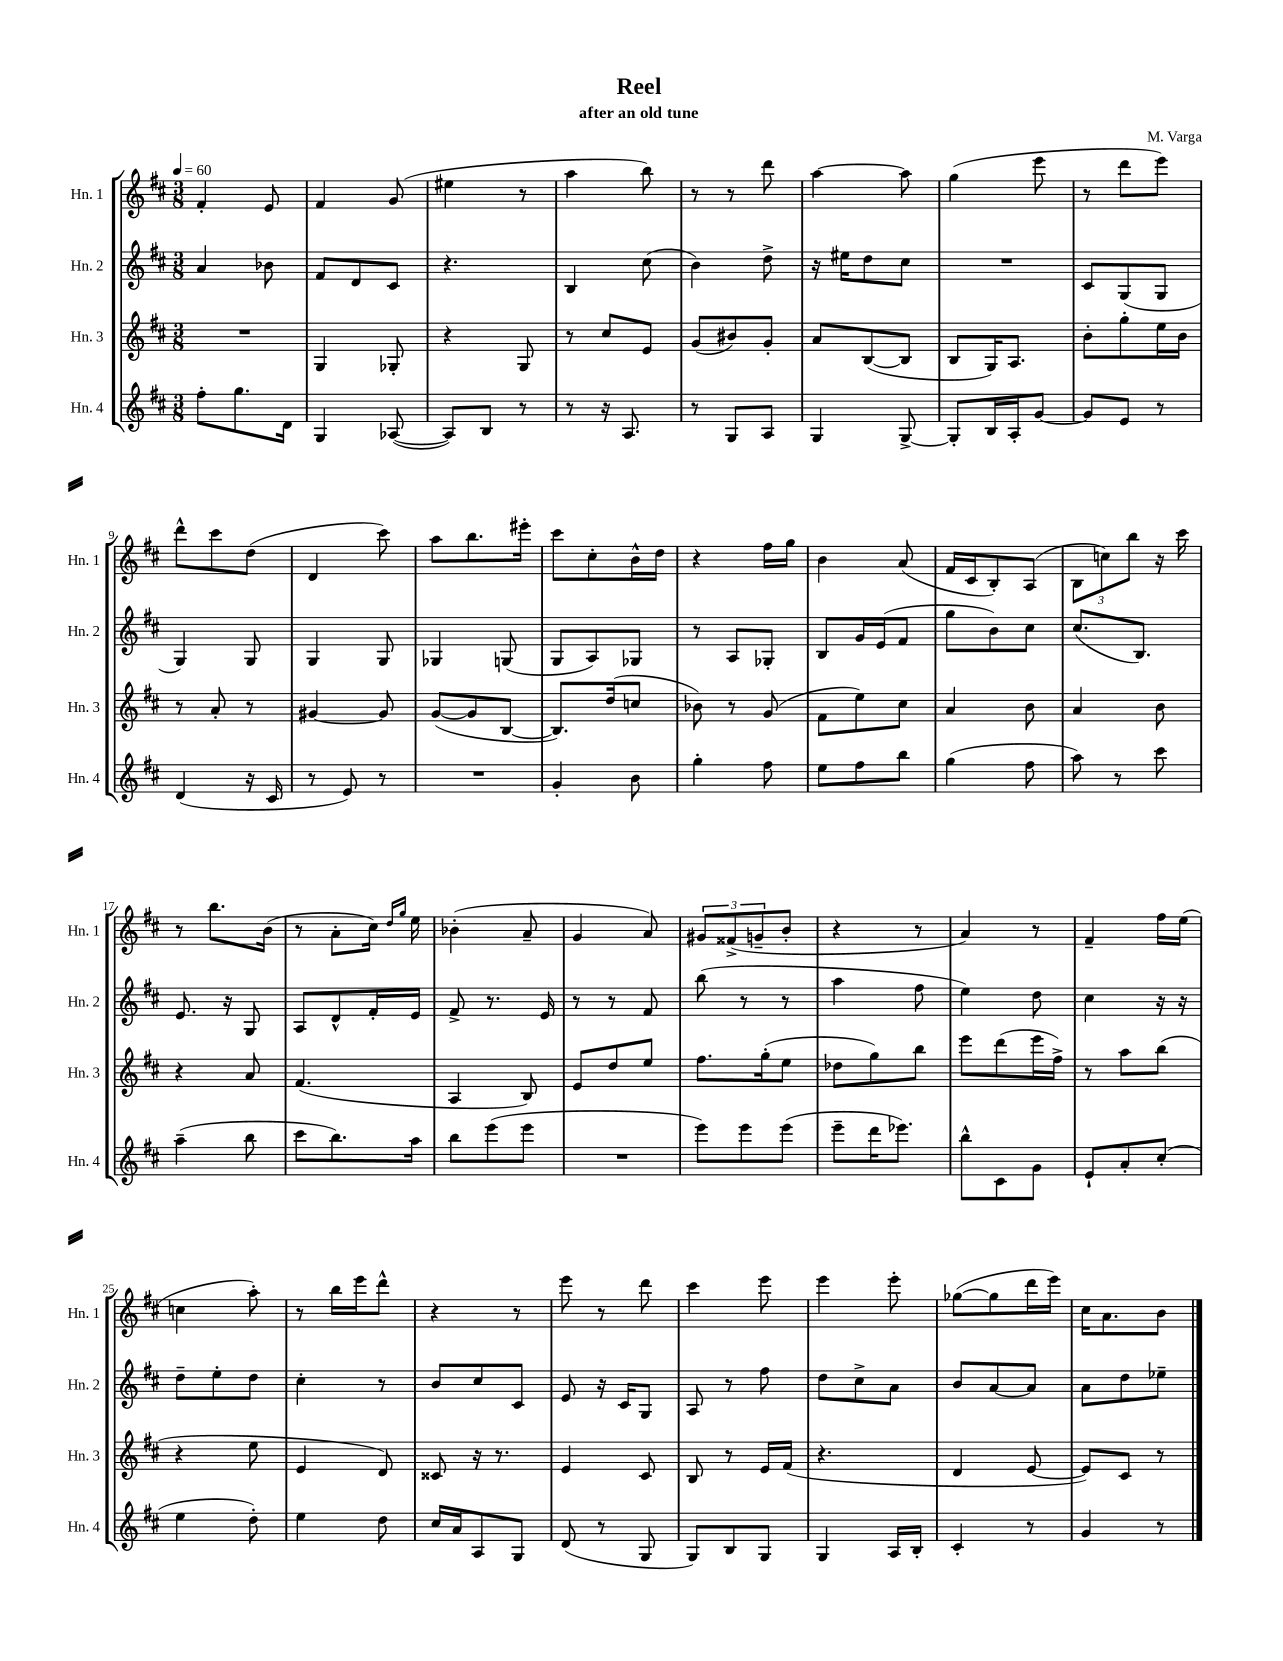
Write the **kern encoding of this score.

**kern	**kern	**kern	**kern
*staff4	*staff3	*staff2	*staff1
*clefG2	*clefG2	*clefG2	*clefG2
*k[f#c#]	*k[f#c#]	*k[f#c#]	*k[f#c#]
*M3/8	*M3/8	*M3/8	*M3/8
*MM60	*MM60	*MM60	*MM60
8ff#'\L	4.r	4a/	4f#'/
8.gg\	.	.	.
.	.	8b-\	8e/
16d\Jk	.	.	.
=	=	=	=
4G/	4G/	8f#/L	4f#/
.	.	8d/	.
([8A-/	8G-'/	8c#/J	(8g/
=	=	=	=
8A-/]L)	4r	4.r	4ee#\
8B/J	.	.	.
8r	8G/	.	8r
=	=	=	=
8r	8r	4B/	4aa\
16r	8cc#/L	.	.
8.A/	.	.	.
.	8e/J	(8cc#\	8bb\)
=	=	=	=
8r	(8g/L	4b\)	8r
8G/L	8b#/)	.	8r
8A/J	8g'/J	8dd^\	8ddd\
=	=	=	=
4G/	8a/L	16r	[4aa\
.	.	16ee#\LK	.
.	([8B/	8dd\	.
[8G^/	8B/]J	8cc#\J	8aa\]
=	=	=	=
8G'/]L	8B/L	4.r	(4gg\
16B/L	16G/K)	.	.
16A'/J	8.A/J	.	.
[8g/J	.	.	8eee\
=	=	=	=
8g/]L	8b'\L	8c#/L	8r
8e/J	8gg'\	(8G/	8ddd\L
8r	16ee\L	8G/J	8eee\J)
.	16b\JJ	.	.
=	=	=	=
(4d/	8r	4G/)	8ddd^^\L
.	8a'/	.	8ccc#\
16r	8r	8G/	(8dd\J
16c#/	.	.	.
=	=	=	=
8r	[4g#/	4G/	4d/
8e/)	.	.	.
8r	8g#/]	8G/	8ccc#\)
=	=	=	=
4.r	([8g/L	4G-/	8aa\L
.	8g/]	.	8.bb\
.	[8B/J	(8G/	.
.	.	.	16eee#'\Jk
=	=	=	=
4g'/	8.B/]L)	8G/L	8ccc#\L
.	.	8A/)	8cc#'\
.	(16dd/k	.	.
8b\	8cc/J	8G-/J	16b^^\L
.	.	.	16dd\JJ
=	=	=	=
4gg'\	8b-\)	8r	4r
.	8r	8A/L	.
8ff#\	(8g/	8G-'/J	16ff#\LL
.	.	.	16gg\JJ
=	=	=	=
8ee\L	8f#\L	8B/L	4b\
8ff#\	8ee\)	16g/L	.
.	.	(16e/J	.
8bb\J	8cc#\J	8f#/J	(8a/
=	=	=	=
(4gg\	4a/	8gg\L	16f#/LL
.	.	.	16c#/J
.	.	8b\)	8B'/)
8ff#\	8b\	8cc#\J	(8A/J
=	=	=	=
8aa\)	4a/	(8.cc#/L	12B\L
.	.	.	12cc\)
8r	.	.	.
.	.	.	12bb\J
.	.	8.B/J)	.
8ccc#\	8b\	.	16r
.	.	.	16ccc#\
=	=	=	=
(4aa~\	4r	8.e/	8r
.	.	.	8.bb\L
.	.	16r	.
8bb\	8a/	8G/	.
.	.	.	(16b\Jk
=	=	=	=
8ccc#\L	(4.f#/	8A/L	8r
8.bb\)	.	8d^^/	8a'\L
.	.	16f#'/L	16cc#\Jk)
.	.	.	16qqdd/LL
.	.	.	16qqgg/JJ
16aa\Jk	.	16e/JJ	16ee\
=	=	=	=
8bb\L	4A/	8f#^/	(4b-'\
(8eee\	.	8.r	.
8eee\J	8B/)	.	8a~/
.	.	16e/	.
=	=	=	=
4.r	8e/L	8r	4g/
.	8dd/	8r	.
.	8ee/J	8f#/	8a/)
=	=	=	=
8eee\L)	8.ff#\L	(8bb\	12g#/L
.	.	.	(12f##^/
8eee\	.	8r	.
.	.	.	12g~/
.	(16gg'\k	.	.
(8eee\J	8ee\J	8r	8b'/J
=	=	=	=
8eee~\L	8dd-\L	4aa\	4r
16ddd\K	8gg\)	.	.
8.eee-\J)	.	.	.
.	8bb\J	8ff#\	8r
=	=	=	=
8bb^^\L	8eee\L	4ee\)	4a/)
8c#\	(8ddd\	.	.
8g\J	16eee\L	8dd\	8r
.	16ff#^\JJ)	.	.
=	=	=	=
8e`/L	8r	4cc#\	4f#~/
8a'/	8aa\L	.	.
(8cc#'/J	(8bb\J	16r	16ff#\LL
.	.	16r	(16ee\JJ
=	=	=	=
4ee\	4r	8dd~\L	4cc\
.	.	8ee'\	.
8dd'\)	8ee\	8dd\J	8aa'\)
=	=	=	=
4ee\	4e/	4cc#'\	8r
.	.	.	16bb\LL
.	.	.	16eee\J
8dd\	8d/)	8r	8ddd^^\J
=	=	=	=
16cc#/LL	8c##/	8b/L	4r
16a/J	.	.	.
8A/	16r	8cc#/	.
.	8.r	.	.
8G/J	.	8c#/J	8r
=	=	=	=
(8d/	4e/	8e/	8eee\
8r	.	16r	8r
.	.	16c#/LK	.
8G/	8c#/	8G/J	8ddd\
=	=	=	=
8G/L)	8B/	8A/	4ccc#\
8B/	8r	8r	.
8G/J	16e/LL	8ff#\	8eee\
.	(16f#/JJ	.	.
=	=	=	=
4G/	4.r	8dd\L	4eee\
.	.	8cc#^\	.
16A/LL	.	8a\J	8eee'\
16B'/JJ	.	.	.
=	=	=	=
4c#'/	4d/	8b/L	([8gg-\L
.	.	[8a/	8gg-\]
8r	[8e/	8a/]J	16ddd\L
.	.	.	16eee\JJ)
=	=	=	=
4g/	8e/]L)	8a\L	16cc#\LK
.	.	.	8.a\
.	8c#/J	8dd\	.
8r	8r	8ee-~\J	8b\J
==	==	==	==
*-	*-	*-	*-
